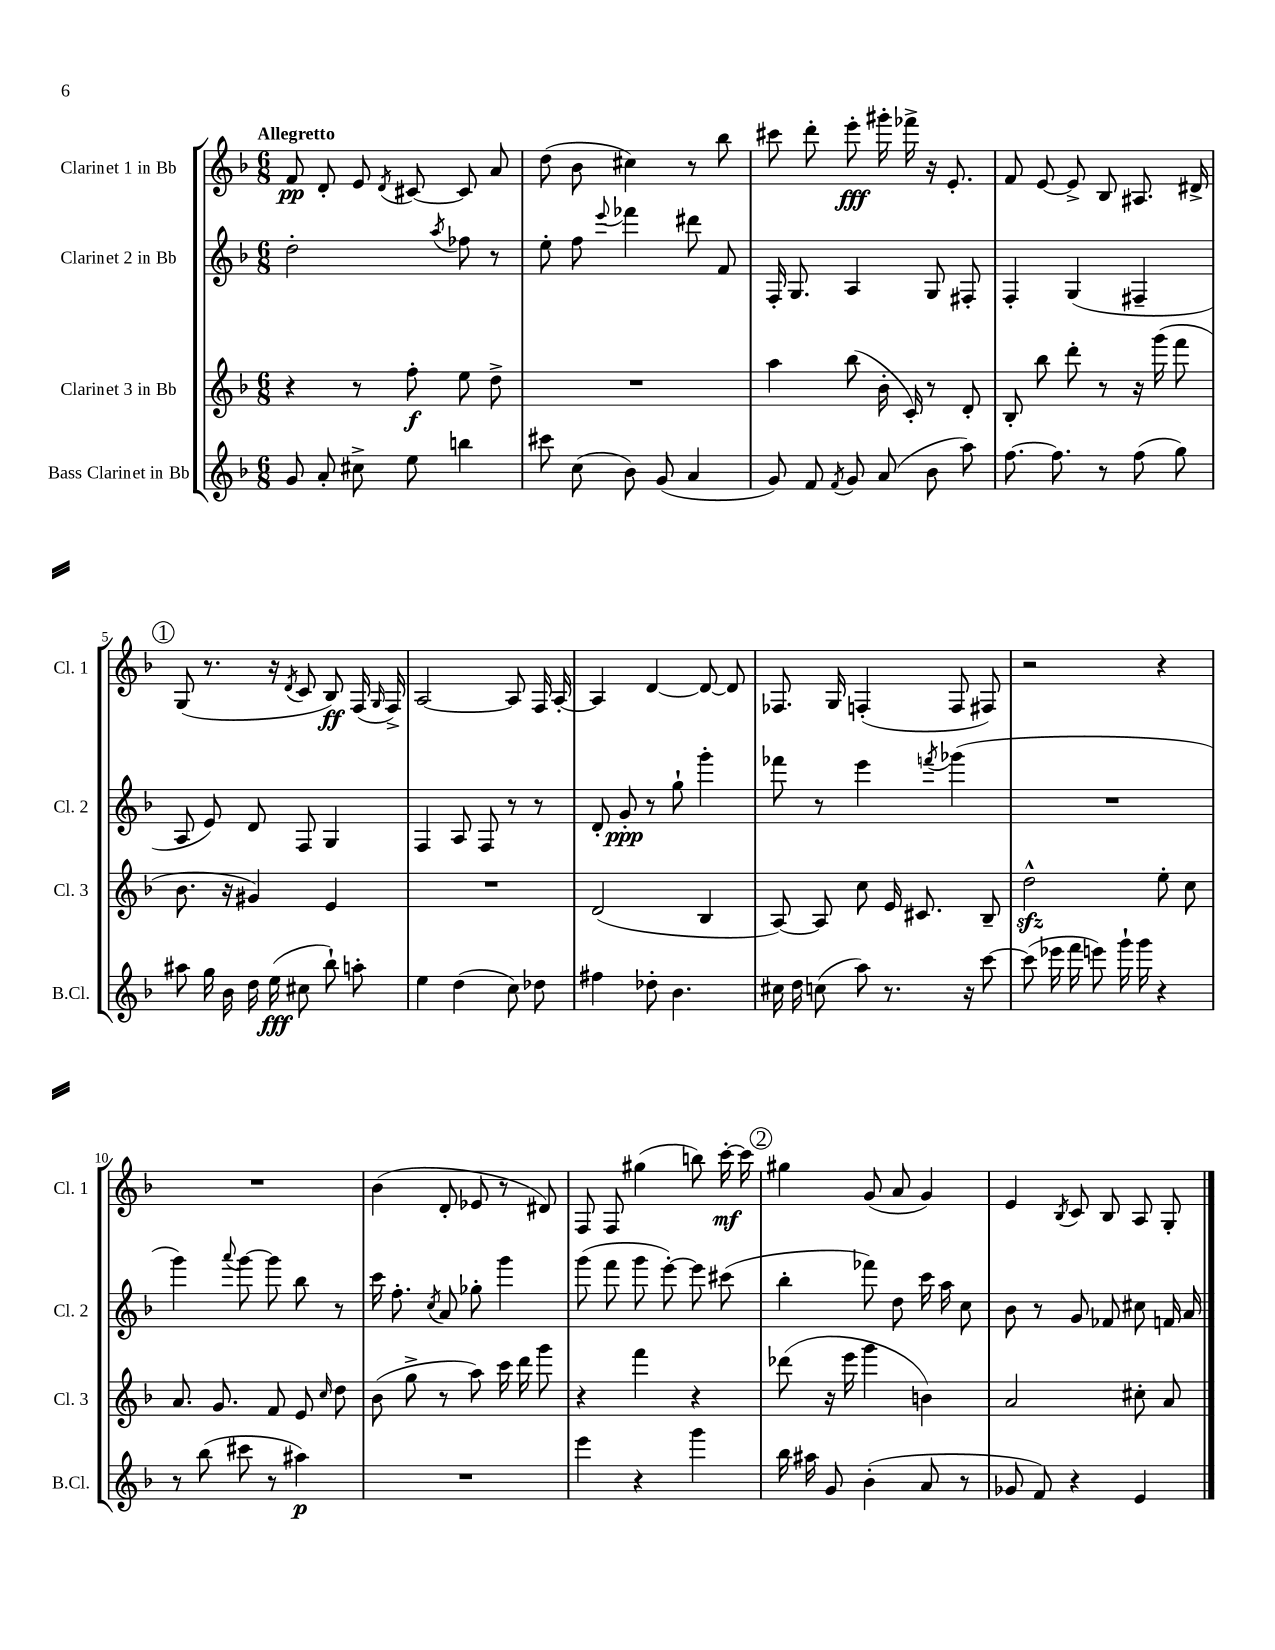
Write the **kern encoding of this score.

**kern	**dynam	**kern	**dynam	**kern	**dynam	**kern	**dynam
*part4	*part4	*part3	*part3	*part2	*part2	*part1	*part1
*staff4	*staff4	*staff3	*staff3	*staff2	*staff2	*staff1	*staff1
*I"Bass Clarinet in Bb	*	*I"Clarinet 3 in Bb	*	*I"Clarinet 2 in Bb	*	*I"Clarinet 1 in Bb	*
*I'B.Cl.	*	*I'Cl. 3	*	*I'Cl. 2	*	*I'Cl. 1	*
*clefG2	*	*clefG2	*	*clefG2	*	*clefG2	*
*k[b-]	*	*k[b-]	*	*k[b-]	*	*k[b-]	*
*M6/8	*	*M6/8	*	*M6/8	*	*M6/8	*
=1	=1	=1	=1	=1	=1	=1	=1
!	!	!	!	!	!	!LO:TX:a:B:t=Allegretto	!
8g/	.	4r	.	2dd'\	.	8f/	pp
8a'/	.	.	.	.	.	8d'/	.
8cc#X^\	.	8r	.	.	.	8e/	.
.	.	.	.	.	.	8qd/	.
8ee\	.	8ff'\	f	.	.	[8c#X/	.
.	.	.	.	8qaa/	.	.	.
4bbn\	.	8ee\	.	8ff-X\	.	8c#/]	.
.	.	8dd^\	.	8r	.	8a/	.
=2	=2	=2	=2	=2	=2	=2	=2
8ccc#X\	.	2.r	.	8ee'\	.	(8dd\	.
(8cc\	.	.	.	8ff\	.	8b-\	.
.	.	.	.	8qqeee/	.	.	.
8b-\)	.	.	.	4fff-X\	.	4cc#X\)	.
(8g/	.	.	.	.	.	.	.
4a/	.	.	.	8ddd#X\	.	8r	.
.	.	.	.	8f/	.	8bb-\	.
=3	=3	=3	=3	=3	=3	=3	=3
8g/)	.	4aa\	.	16F'/	.	8ccc#X\	.
.	.	.	.	8.G/	.	.	.
8f/	.	.	.	.	.	8ddd'\	.
8qf/	.	.	.	.	.	.	.
8g/	.	(8bb-\	.	4A/	.	8eee'\	fff
(8a/	.	16b-'\	.	.	.	16ggg#X'\	.
.	.	16c'/)	.	.	.	16fff-X^\	.
8b-\	.	8r	.	8G/	.	16r	.
.	.	.	.	.	.	8.e'/	.
8aa\)	.	8d'/	.	8F#X'/	.	.	.
=4	=4	=4	=4	=4	=4	=4	=4
[8.ff\	.	8B-'/	.	4F'/	.	8f/	.
.	.	8bb-\	.	.	.	[8e/	.
8.ff\]	.	.	.	.	.	.	.
.	.	8ddd'\	.	(4G/	.	8e^/]	.
8r	.	8r	.	.	.	8B-/	.
(8ff\	.	16r	.	4F#X~/	.	8.A#X/	.
.	.	(16ggg\	.	.	.	.	.
8gg\)	.	8fff\	.	.	.	.	.
.	.	.	.	.	.	16d#X^/	.
!!LO:LB:g=z
!!LO:REH:place=s1:t=1
=5	=5	=5	=5	=5	=5	=5	=5
8aa#X\	.	8.b-\	.	8A/	.	(8G/	.
16gg\	.	.	.	8e/)	.	8.r	.
16b-\	.	16r	.	.	.	.	.
16dd\	.	4g#X/)	.	8d/	.	.	.
(16ee\	fff	.	.	.	.	16r	.
.	.	.	.	.	.	8qd/	.
8cc#X\	.	.	.	8F/	.	8c/	.
8bb-`\)	.	4e/	.	4G/	.	8B-/)	ff
8aan'\	.	.	.	.	.	(16F/	.
.	.	.	.	.	.	16qqG/	.
.	.	.	.	.	.	16F^/)	.
=6	=6	=6	=6	=6	=6	=6	=6
4ee\	.	2.r	.	4F/	.	[2A/	.
(4dd\	.	.	.	8A/	.	.	.
.	.	.	.	8F/	.	.	.
8cc\)	.	.	.	8r	.	8A/]	.
8dd-X\	.	.	.	8r	.	16F/	.
.	.	.	.	.	.	[16A'/	.
=7	=7	=7	=7	=7	=7	=7	=7
4ff#X\	.	(2d/	.	8d'/	.	4A/]	.
.	.	.	.	8g'/	ppp	.	.
8dd-X'\	.	.	.	8r	.	[4d/	.
4.b-\	.	.	.	8gg`\	.	.	.
.	.	4B-/	.	4ggg'\	.	8d/_	.
.	.	.	.	.	.	8d/]	.
=8	=8	=8	=8	=8	=8	=8	=8
16cc#X\	.	[8A/)	.	8fff-X\	.	8.F-X/	.
16dd\	.	.	.	.	.	.	.
(8ccn\	.	8A/]	.	8r	.	.	.
.	.	.	.	.	.	16G/	.
8aa\)	.	8cc\	.	4eee\	.	(4Fn'/	.
8.r	.	16e/	.	.	.	.	.
.	.	8.c#X/	.	.	.	.	.
.	.	.	.	8qfffn/	.	.	.
.	.	.	.	(4ggg-X\	.	8F/	.
16r	.	.	.	.	.	.	.
[8ccc\	.	8B-~/	.	.	.	8F#X/)	.
=9	=9	=9	=9	=9	=9	=9	=9
(8ccc\]	.	2ddzz^^\	.	2.r	.	2r	.
16eee-X\	.	.	.	.	.	.	.
16fff\	.	.	.	.	.	.	.
8eeen\)	.	.	.	.	.	.	.
16ggg`\	.	.	.	.	.	.	.
16ggg\	.	.	.	.	.	.	.
4r	.	8ee'\	.	.	.	4r	.
.	.	8cc\	.	.	.	.	.
!!LO:LB:g=z
=10	=10	=10	=10	=10	=10	=10	=10
8r	.	8.a/	.	4ggg\)	.	2.r	.
(8bb-\	.	.	.	.	.	.	.
.	.	8.g/	.	.	.	.	.
.	.	.	.	8qqaaa/	.	.	.
8ccc#X\	.	.	.	[8ggg\	.	.	.
8r	.	8f/	.	8ggg\]	.	.	.
4aa#X\)	p	8e/	.	8bb-\	.	.	.
.	.	16qqcc/	.	.	.	.	.
.	.	8dd\	.	8r	.	.	.
=11	=11	=11	=11	=11	=11	=11	=11
2.r	.	(8b-\	.	16ccc\	.	(4b-\	.
.	.	.	.	8.ff'\	.	.	.
.	.	8gg^\	.	.	.	.	.
.	.	.	.	8qcc/	.	.	.
.	.	8r	.	8a/	.	8d'/	.
.	.	8aa\)	.	8gg-X'\	.	8e-X/	.
.	.	16ccc\	.	4ggg\	.	8r	.
.	.	16ddd\	.	.	.	.	.
.	.	8ggg\	.	.	.	8d#X/)	.
=12	=12	=12	=12	=12	=12	=12	=12
4eee\	.	4r	.	(8ggg\	.	8F/	.
.	.	.	.	8fff\	.	8F/	.
4r	.	4fff\	.	8ggg\	.	(4gg#X\	.
.	.	.	.	[8eee'\)	.	.	.
4ggg\	.	4r	.	8eee\]	.	8bbn\)	.
.	.	.	.	(8ccc#X\	.	[16ccc'\	mf
.	.	.	.	.	.	16ccc\]	.
!!LO:REH:place=s1:t=2
=13	=13	=13	=13	=13	=13	=13	=13
16bb-\	.	(8ddd-X\	.	4bb-'\	.	4gg#X\	.
16aa#X\	.	.	.	.	.	.	.
8g/	.	16r	.	.	.	.	.
.	.	16eee\	.	.	.	.	.
(4b-'\	.	4ggg\	.	8fff-X\)	.	(8g/	.
.	.	.	.	8dd\	.	8a/	.
8a/	.	4bn\)	.	16ccc\	.	4g/)	.
.	.	.	.	16aa\	.	.	.
8r	.	.	.	8cc\	.	.	.
=14	=14	=14	=14	=14	=14	=14	=14
8g-X/	.	2a/	.	8b-\	.	4e/	.
8f/)	.	.	.	8r	.	.	.
.	.	.	.	.	.	8qB-/	.
4r	.	.	.	8g/	.	8c/	.
.	.	.	.	8f-X/	.	8B-/	.
4e/	.	8cc#X'\	.	8cc#X\	.	8A/	.
.	.	8a/	.	16fn/	.	8G'/	.
.	.	.	.	16a/	.	.	.
==	==	==	==	==	==	==	==
*-	*-	*-	*-	*-	*-	*-	*-
